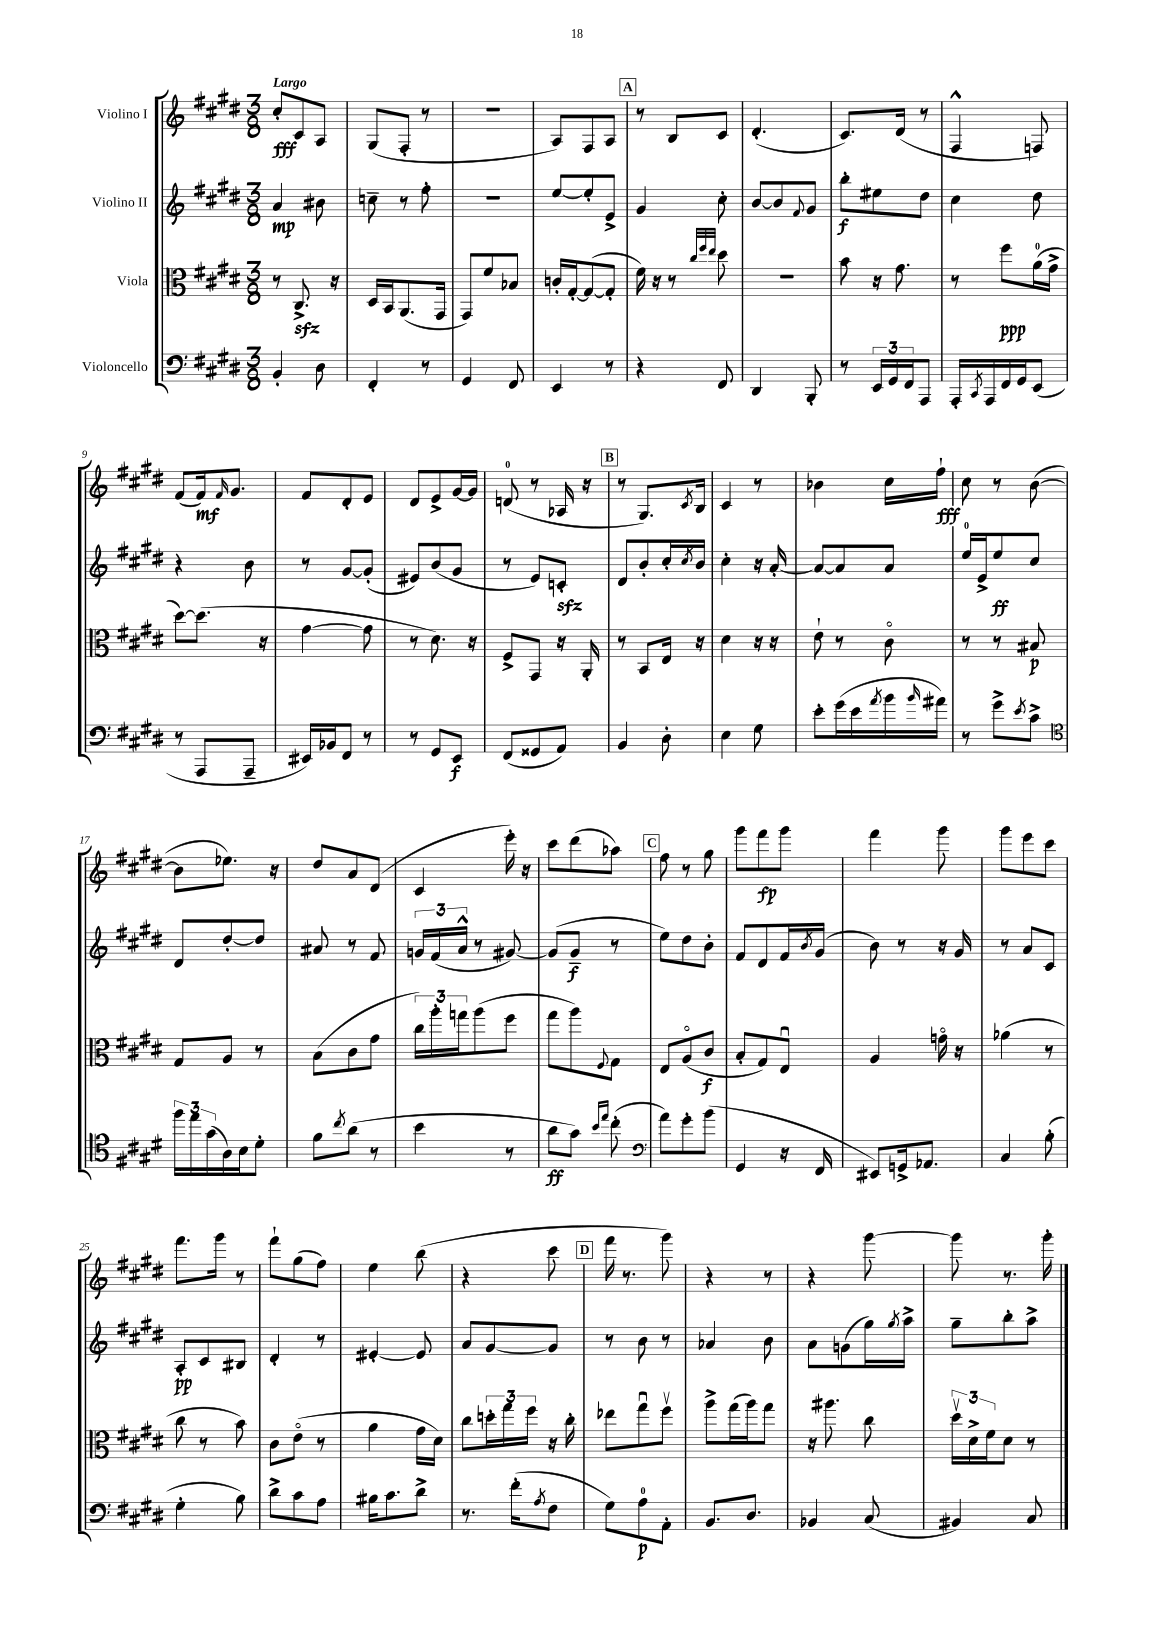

**kern	**kern	**kern	**kern
*staff4	*staff3	*staff2	*staff1
*clefF4	*clefC3	*clefG2	*clefG2
*k[f#c#g#d#]	*k[f#c#g#d#]	*k[f#c#g#d#]	*k[f#c#g#d#]
*M3/8	*M3/8	*M3/8	*M3/8
4BB'	8r	4a	8cc#'
.	8.C#^	.	8c#
8D#	.	8b#	8A
.	16r	.	.
=	=	=	=
4FF#'	16D#	8cc~	(8G#
.	16BB	.	.
.	(8.AA	8r	8F#'
8r	.	8ff#'	8r
.	16GG#	.	.
=	=	=	=
4GG#	8GG#)	4.r	4.r
.	8f#	.	.
8FF#	8B-	.	.
=	=	=	=
4EE	16c'	[8ee	8A)
.	[16G#'	.	.
.	(8G#_	8ee']	8F#
8r	8G#']	8e^	8A
=	=	=	=
4r	16f#)	4g#	8r
.	16r	.	.
.	8r	.	8B
.	32qqcc#	.	.
.	32qqff#	.	.
.	32qqee	.	.
8FF#	8dd#	8cc#'	8c#
=	=	=	=
4DD#	4.r	[8b	(4.d#'
.	.	8b]	.
.	.	8qqf#	.
8BBB'	.	8g#	.
=	=	=	=
8r	8b	8bb'	8.c#)
24EE	16r	8ee#	.
24GG#	.	.	.
.	8.g#	.	(16d#
24FF#	.	.	.
8AAA	.	8dd#	8r
=	=	=	=
16AAA'	8r	4cc#	4F#^^
8qCC#	.	.	.
16AAA	.	.	.
16FF#	8ff#	.	.
16GG#	.	.	.
(8EE	(16a	8dd#	8F)
.	16g#^	.	.
=	=	=	=
8r	[8dd#)	4r	(8f#
8AAA	(8.dd#]	.	16f#)
.	.	.	16qqf#
.	.	.	8.g#
8AAA~	.	8b	.
.	16r	.	.
=	=	=	=
16EE#)	[4g#	8r	8f#
16BB-	.	.	.
8FF#	.	[8g#	8d#'
8r	8g#]	(8g#']	8e
=	=	=	=
8r	8r	8e#)	8d#
8GG#	8.d#)	(8b	8e^
8EE	.	8g#	[16g#
.	16r	.	16g#]
=	=	=	=
(8FF#	8F#^	8r	(8d
8GG##	8GG#	8e)	8r
8AA)	16r	8c'	16A-
.	16AA'	.	16r
=	=	=	=
4BB	8r	8d#	8r
.	8BB	8b'	8.G#)
8D#'	16E	16cc#'	.
.	.	8qcc#	8qc#
.	16r	16b	16B
=	=	=	=
4E	4d#	4cc#'	4c#
8G#	16r	16r	8r
.	16r	[16a'	.
=	=	=	=
8e'	8e`	8a_	4b-
(16g#	8r	8a]	.
16e	.	.	.
8qa	.	.	.
16b	8c#o	8a	16cc#
16qqb	.	.	.
16a#)	.	.	16ff#`
=	=	=	=
8r	8r	16ee	8cc#
.	.	16e^	.
8g#^	8r	8ee	8r
8qe	.	.	.
8c#^	8B#	8cc#	([8b
=	=	=	=
*clefC4	*	*	*
24ff#	8G#	8d#	8b]
24ee	.	.	.
(24g#	.	.	.
16A)	8A	[8dd#'	8.ee-)
16B	.	.	.
8d#'	8r	8dd#]	.
.	.	.	16r
=	=	=	=
8f#	(8B	8a#	8dd#
8qcc#	.	.	.
(8a	8c#	8r	8a
8r	8g#	8f#	(8d#
=	=	=	=
4b	24cc#)	24g	4c#
.	24aa'	(24f#	.
.	24gg	24a^^	.
.	(8aa	8r	.
8r	8ff#	[8g#)	16eee')
.	.	.	16r
=	=	=	=
8a	8gg#	(8g#]	8ccc#
8g#)	8aa)	8g#~	(8ddd#
16qqb	.	.	.
16qqee	8qqF#	.	.
(8cc#'	8G#	8r	8aa-)
=	=	=	=
*clefF4	*	*	*
8a)	8E	8ee)	8ff#
8g#'	(8Ao	8dd#	8r
(8b	8c#	8b'	8gg#
=	=	=	=
4GG#	8B'	8f#	8ggg#
.	8G#)	8d#	8fff#
16r	8Eu	16f#	8ggg#
.	.	8qb	.
16FF#	.	(16g#	.
=	=	=	=
8EE#)	4A	8b)	4fff#
16GG^	.	8r	.
8.AA-	.	.	.
.	16go	16r	8ggg#
.	16r	16g#	.
=	=	=	=
4C#	(4a-	8r	8ggg#
.	.	8a	8eee
(8B'	8r	8c#	8ccc#
=	=	=	=
4G#'	8cc#	8A'	8.fff#
.	8r	8c#	.
.	.	.	16ggg#
8B)	8b)	8B#	8r
=	=	=	=
8d#^	8c#	4d#'	8fff#`
8c#	(8eo	.	(8gg#
8A	8r	8r	8ff#)
=	=	=	=
16B#	4a	[4e#'	4ee
8.c#	.	.	.
8d#^	16g#	8e#]	(8bb
.	16d#)	.	.
=	=	=	=
8.r	8cc#	8a	4r
.	24dd'	[8g#	.
.	24gg#	.	.
(16f#'	.	.	.
.	24ff#	.	.
8qA	.	.	.
8F#	16r	8g#]	8ccc#
.	16cc#'	.	.
=	=	=	=
8G#)	8ee-	8r	16fff#
.	.	.	8.r
8A	8gg#u	8b	.
8AA'	8ff#v	8r	8ggg#)
=	=	=	=
8.BB	8aa^	4a-	4r
.	(16gg#	.	.
8.D#	16aa)	.	.
.	8gg#	8b	8r
=	=	=	=
4BB-	16r	8a	4r
.	8.aa#	.	.
.	.	(8g	.
(8C#	8cc#	16gg#)	[8ggg#
.	.	8qgg#	.
.	.	16aa^	.
=	=	=	=
4BB#)	24dd#v	8gg#~	8ggg#]
.	24d#^	.	.
.	24f#	.	.
.	8d#	8bb'	8.r
8C#	8r	8aa^	.
.	.	.	16ggg#'
==	==	==	==
*-	*-	*-	*-
